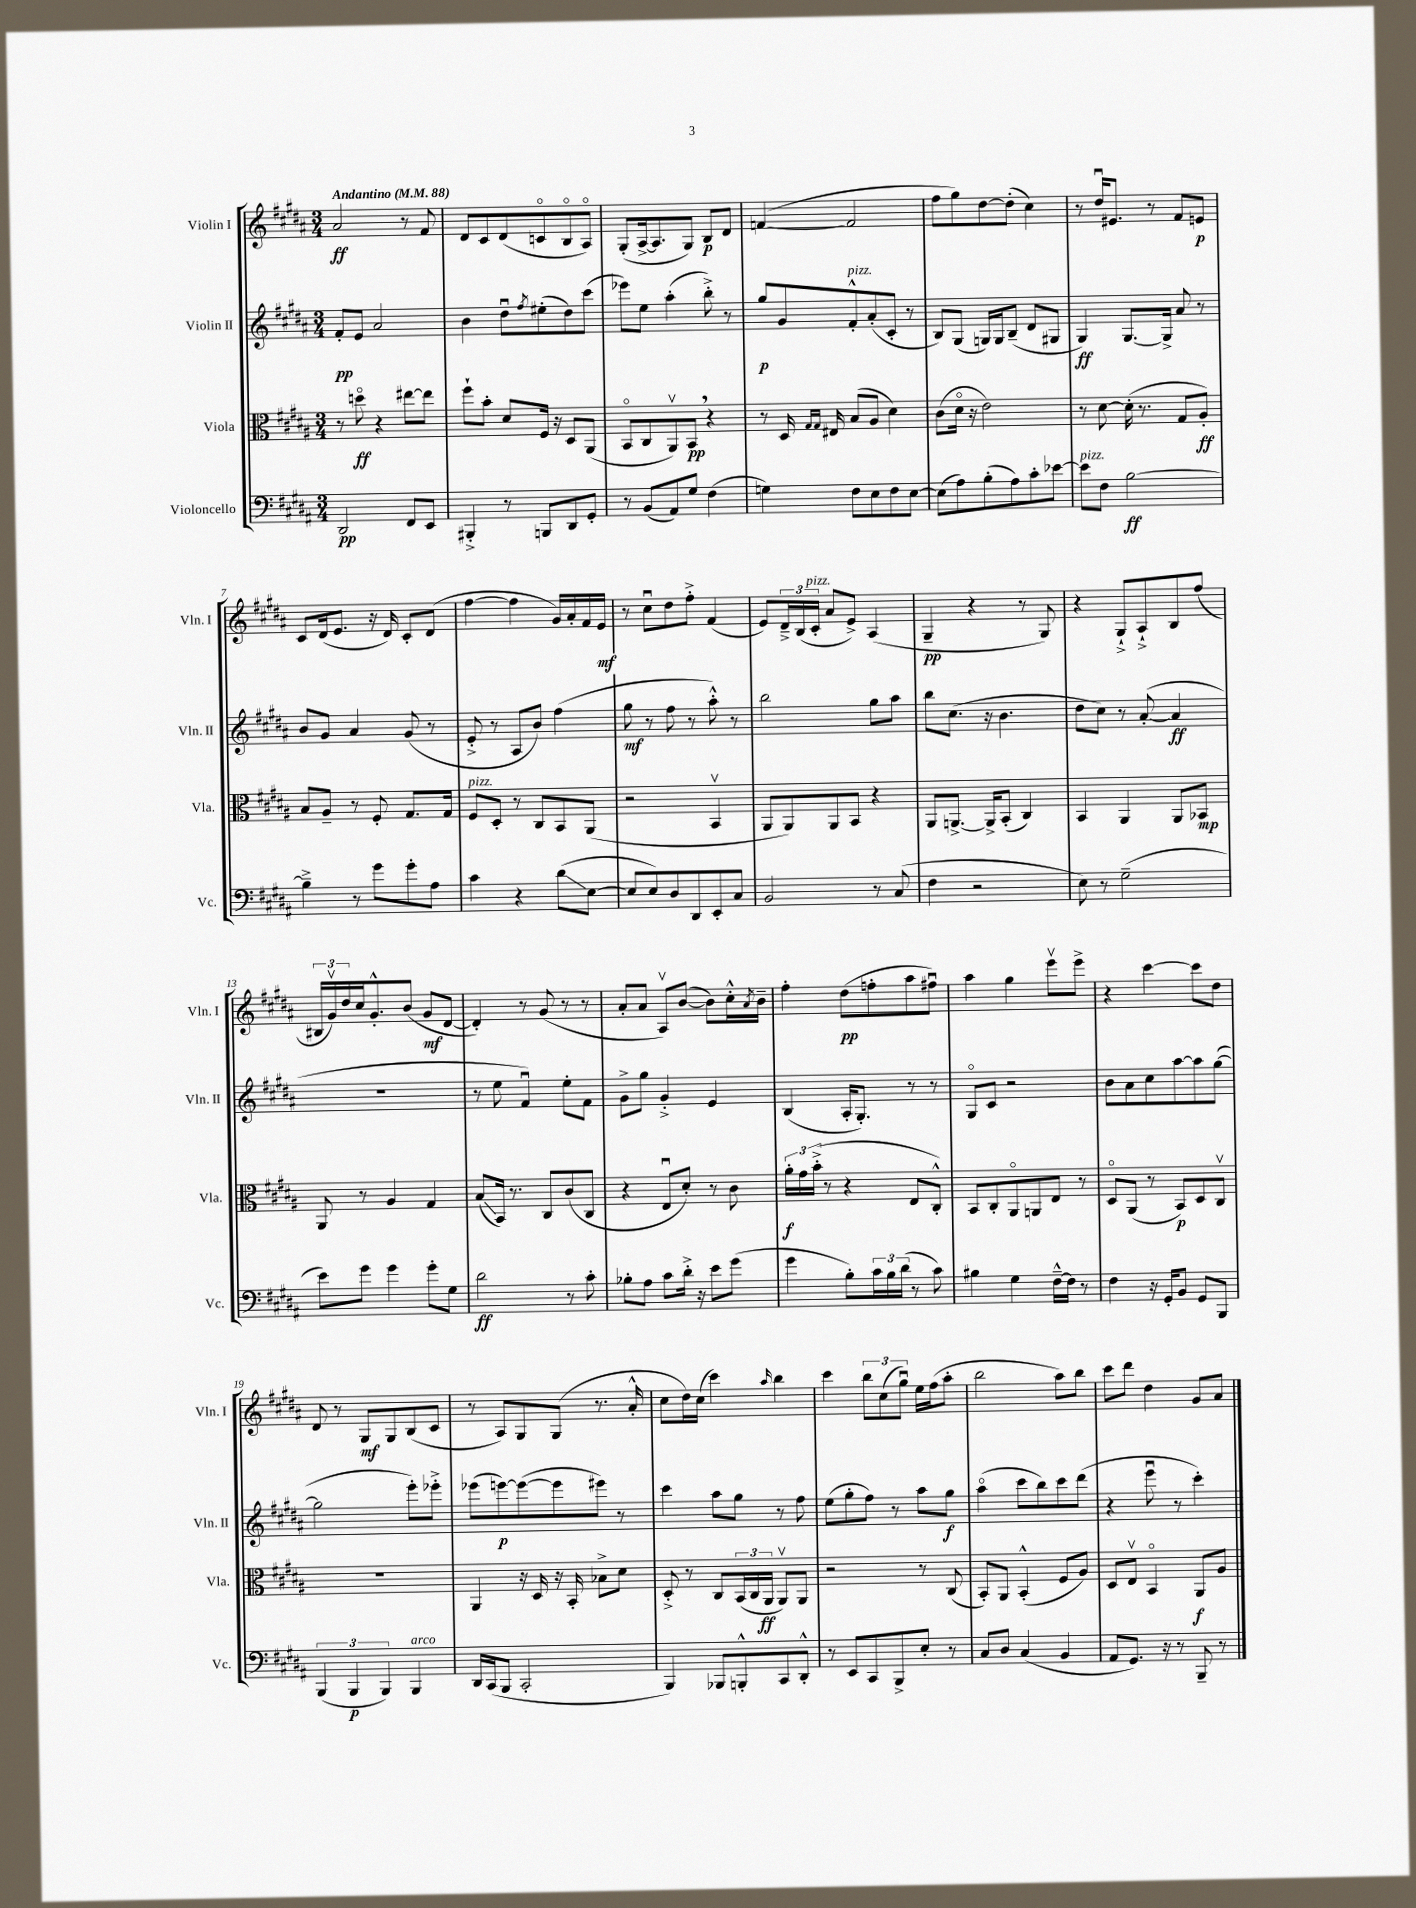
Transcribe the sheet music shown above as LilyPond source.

<<
\new StaffGroup <<
\new Staff = "s0" \with { instrumentName = "Violin I" shortInstrumentName = "Vln. I" } {
    \clef treble \key b \major \numericTimeSignature \time 3/4 \tempo "Andantino" 4 = 88
    ais'2\ff r8 fis'8 |
    dis'8 cis'8 dis'8( c'8\flageolet b8\flageolet ais8\flageolet) |
    gis8-.( ais16~-> ais8. gis8) b8\p dis'8 |
    f'4~( f'2 |
    fis''8 gis''8) dis''8~ dis''8-.( cis''4) |
    r8 dis''16\downbow eis'8. r8 fis'8 e'8\p |
    cis'8 dis'16( e'8. r16 dis'16) cis'8-. dis'8( |
    fis''4~ fis''4 gis'16) ais'16-. fis'16 e'16\mf |
    r8 cis''8\downbow dis''8 fis''8-.-> fis'4( |
    e'8) \tuplet 3/2 { dis'16---> b16( cis'16-.^\markup { \italic "pizz." } } ais'8 e'8->) ais4( |
    gis4--\pp r4 r8 gis8) |
    r4 gis8-!-> ais8-!-> b8 fis''8( |
    \tuplet 3/2 { bis16 gis'16\upbow) dis''16 } cis''16 gis'8.-.-^ b'8( gis'8\mf dis'8~ |
    dis'4-.) r8 gis'8( r8 r8 |
    ais'8-. ais'8 ais8\upbow) b'8~( b'8) cis''16-.-^ \acciaccatura { ais'8 } b'16-- |
    fis''4-. dis''8\pp( f''8-. ais''8 fis''8\downbow) |
    ais''4 gis''4 e'''8\upbow e'''8-> |
    r4 cis'''4~ cis'''8 dis''8 |
    dis'8 r8 gis8\mf gis8 b8( cis'8 |
    r8 ais8) gis8 gis8( r8. ais'16-.-^ |
    cis''8 dis''16) cis''16( cis'''4) \grace { ais''16 } b''4 |
    cis'''4 \tuplet 3/2 { b''8 cis''8( gis''8\downbow) } e''16 fis''16( ais''8-. |
    b''2 ais''8) b''8 |
    cis'''8 dis'''8 dis''4 gis'8 ais'8 \bar "|." |
}
\new Staff = "s1" \with { instrumentName = "Violin II" shortInstrumentName = "Vln. II" } {
    \clef treble \key b \major \numericTimeSignature \time 3/4
    fis'8-.\pp e'8 ais'2 |
    b'4 dis''8\downbow \acciaccatura { fis''8 } eis''8-.( dis''8) cis'''8( |
    ees'''8) e''8 ais''4-.( b''8-.->) r8 |
    gis''8\p gis'8 fis'8-.-^^\markup { \italic "pizz." } ais'8-.( cis'8-. r8 |
    b8) gis8( g16) g16 b8--( dis'8 gis8 |
    gis4\ff) gis8.~ gis16-> ais'8 r8 |
    b'8 gis'8 ais'4 gis'8( r8 |
    e'8-.-> r8 ais8 b'8) fis''4( |
    gis''8\mf r8 fis''8 r8 ais''8-.-^) r8 |
    b''2 gis''8 ais''8 |
    b''8 cis''8.( r16 b'4. |
    dis''8 cis''8) r8 ais'8~-.( ais'4\ff |
    R2. |
    r8 e''8 fis'4\downbow) e''8-. fis'8 |
    gis'8-> gis''8 gis'4-.-> e'4 |
    b4( ais16-. gis8.-.) r8 r8 |
    gis8\flageolet cis'8 r2 |
    b'8 ais'8 cis''8 ais''8~ ais''8 gis''8~( |
    gis''2 e'''8-.) ees'''8-.-> |
    ees'''8( e'''8~\p) e'''8~( e'''8 eis'''8) r8 |
    cis'''4 ais''8 gis''8 r8 fis''8 |
    e''8( gis''8-. fis''8) r8 ais''8 gis''8\f |
    ais''4\flageolet( cis'''8 b''8) cis'''8 dis'''8( |
    r4 e'''8\downbow r8 cis'''4-.) \bar "|." |
}
\new Staff = "s2" \with { instrumentName = "Viola" shortInstrumentName = "Vla." } {
    \clef alto \key b \major \numericTimeSignature \time 3/4
    r8 d''8\flageolet\ff r4 eis''8~ eis''8 |
    fis''8-! b'8-. dis'8 fis16 r16 dis8 ais,8( |
    b,8\flageolet cis8 ais,8\upbow) b,8\pp \breathe r4 |
    r8 dis16 \grace { gis16 gis16 } eis16 b8( ais8 dis'4) |
    cis'8( dis'16\flageolet r16 e'2) |
    r8 dis'8~ dis'16-.( r8. gis8 ais8-.\ff) |
    b8 ais8-- r8 fis8-. gis8. gis16 |
    fis8^\markup { \italic "pizz." } dis8-. r8 cis8 b,8 ais,8( |
    r2 b,4\upbow |
    ais,8 ais,8) ais,8 b,8 r4 |
    ais,8 a,8.~-> a,16-> b,8-.( cis4) |
    b,4 ais,4 ais,8 bes,8\mp |
    ais,8 r8 ais4 gis4 |
    b8\glissando( b,16) r8. cis8 cis'8( cis8 |
    r4 e8\downbow dis'8-.) r8 cis'8 |
    \tuplet 3/2 { ais'16-.\f gis'16 b'16-.->( } r8 r4 e8 cis8-.-^) |
    b,8 cis8-. ais,8\flageolet a,8 e8 r8 |
    dis8\flageolet ais,8( r8 b,8\p) dis8 cis8\upbow |
    R2. |
    ais,4 r16 dis16 r16 b,16-. bes8-> dis'8 |
    dis8-.-> r8 cis8 \tuplet 3/2 { b,16( cis16 ais,16\ff } ais,8\upbow) ais,8 |
    r2 r8 cis8( |
    b,8-.) ais,8 b,4-.-^( fis8 ais8) |
    dis8 e8\upbow b,4\flageolet ais,8\f ais8 \bar "|." |
}
\new Staff = "s3" \with { instrumentName = "Violoncello" shortInstrumentName = "Vc." } {
    \clef bass \key b \major \numericTimeSignature \time 3/4
    dis,2\pp fis,8 e,8 |
    bis,,4-.-> r8 b,,8 dis,8 gis,8-. |
    r8 b,8( ais,8) gis8 fis4( |
    g4) fis8 e8 fis8 e8~ |
    e8( ais8) b8-.( ais8) cis'8-. ees'8~ |
    ees'8^\markup { \italic "pizz." } fis8 b2~\ff |
    b4---> r8 gis'8 gis'8-. ais8 |
    cis'4 r4 dis'8\glissando( e8~ |
    e8 e8) dis8 dis,8 e,8-. cis8 |
    b,2 r8 cis8( |
    fis4 r2 |
    e8) r8 gis2--( |
    e'8) gis'8 gis'4 gis'8-. gis8 |
    dis'2\ff r8 cis'8-. |
    bes8-. ais8 cis'8 dis'16-.-> r16 e'8 gis'8( |
    gis'4 b8-.) \tuplet 3/2 { cis'16 b16 dis'16( } r8 cis'8) |
    bis4 gis4 fis16~---^ fis16 r8 |
    fis4 r16 gis,16-. b,8 gis,8 b,,8 |
    \tuplet 3/2 { b,,4( b,,4\p b,,4) } b,,4^\markup { \italic "arco" } |
    dis,16 cis,16( b,,8 cis,2-. |
    b,,4) bes,,8 b,,8-.-^ cis,8 dis,8-.-^ |
    r8 e,8 cis,8 b,,8-> e8-. r8 |
    cis8 dis8 cis4( b,4 |
    ais,8 gis,8.) r16 r8 b,,8-- r8 \bar "|." |
}
>>
>>
